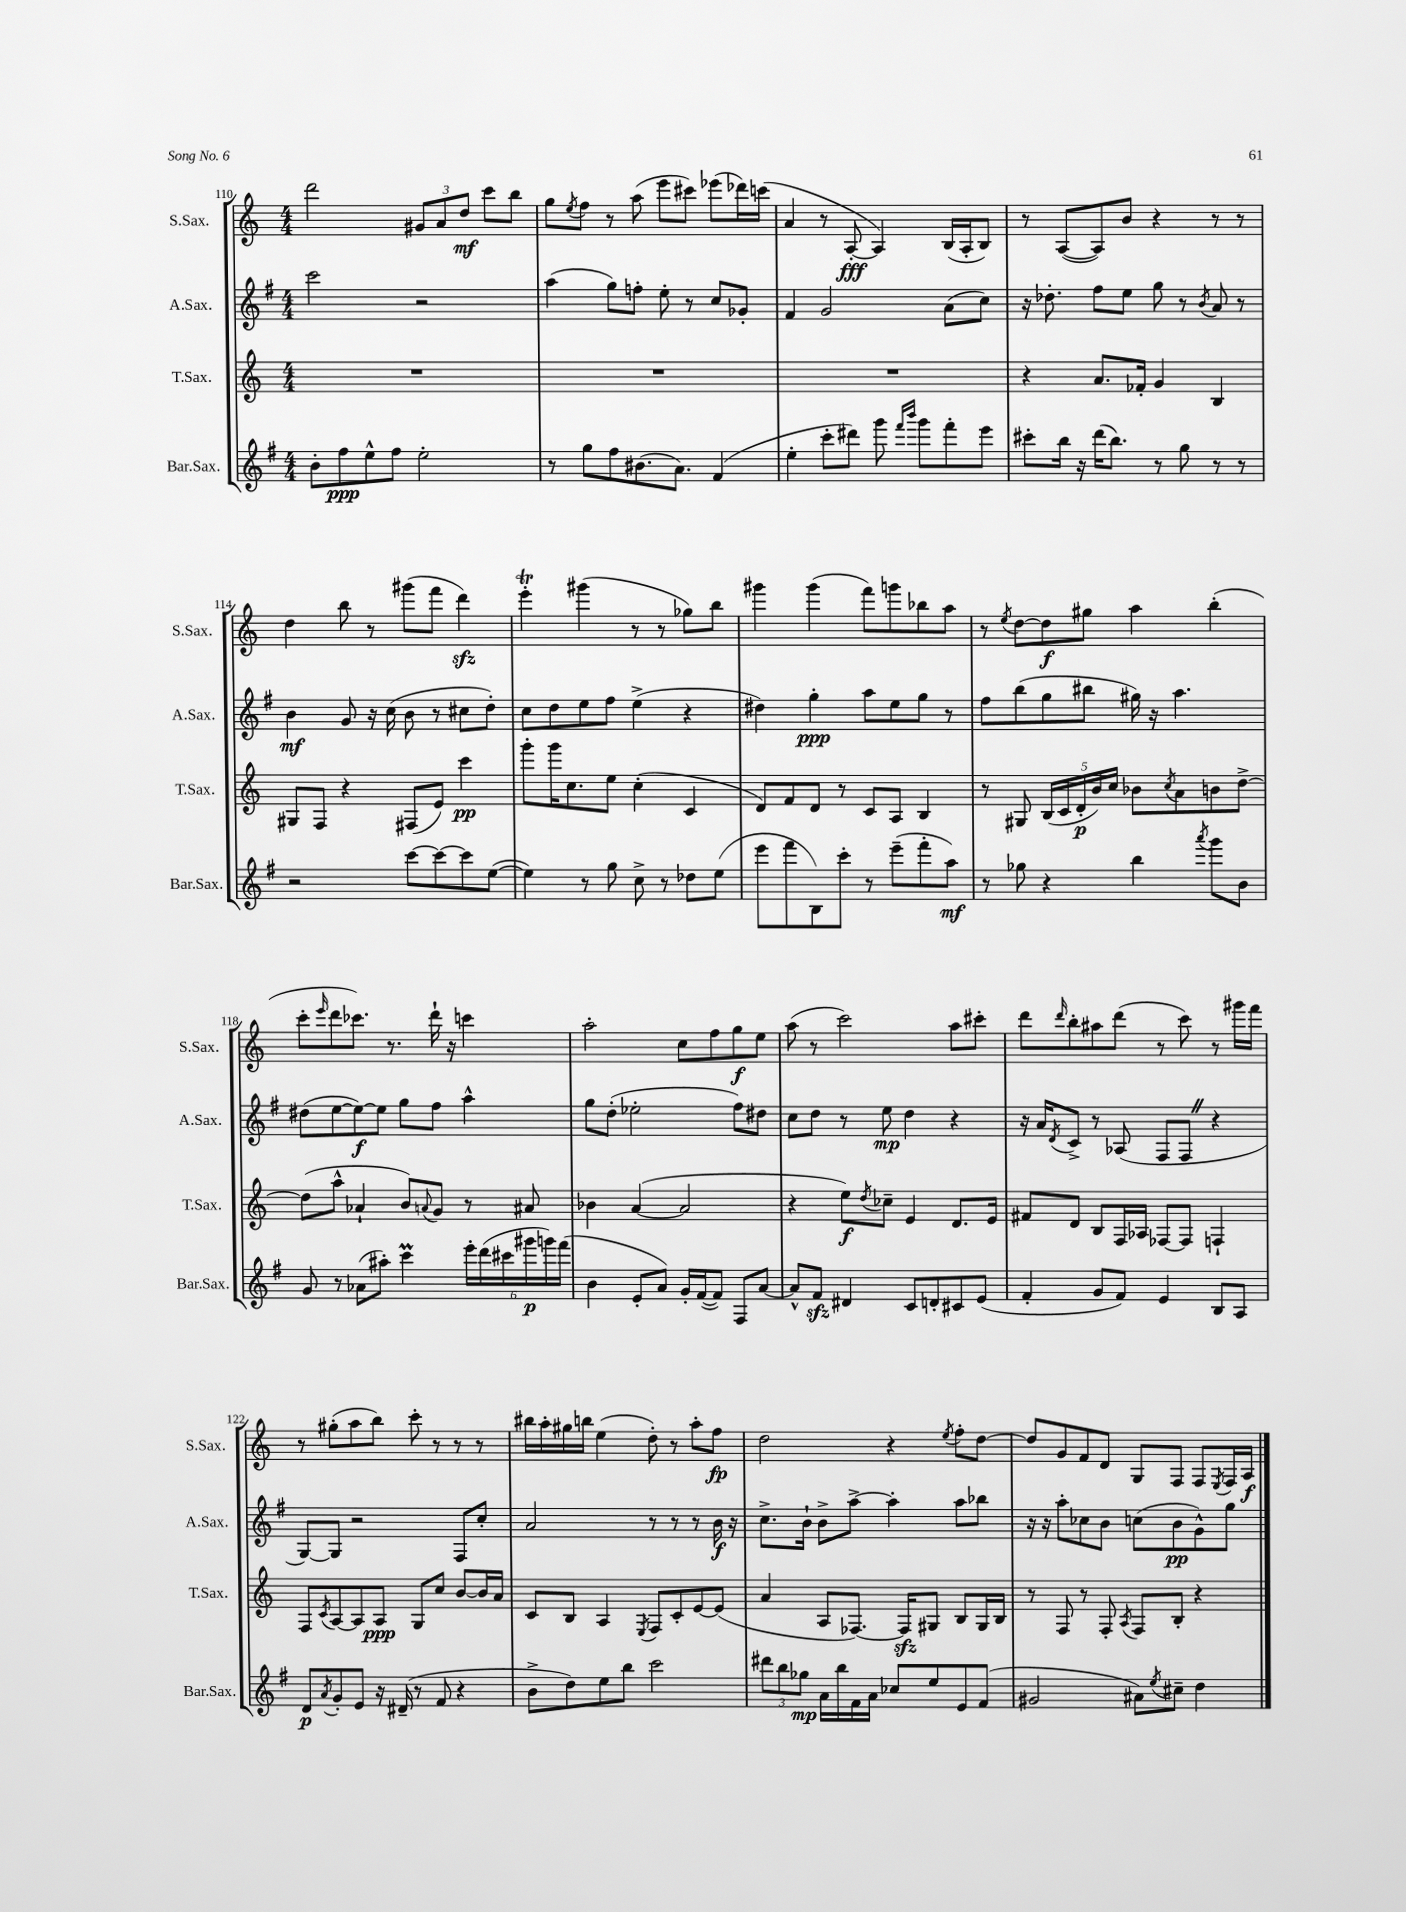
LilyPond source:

<<
\new StaffGroup <<
\new Staff = "s0" \with { instrumentName = "S.Sax." shortInstrumentName = "S.Sax." } {
    \clef treble \key c \major \numericTimeSignature \time 4/4
    d'''2 \tuplet 3/2 { gis'8 a'8 d''8\mf } c'''8 b''8 |
    g''8 \acciaccatura { e''8 } f''8 r8 a''8( e'''8 cis'''8) ees'''8( des'''16) c'''16( |
    a'4 r8 a8~-.\fff a4) b16( a16-. b8) |
    r8 a8~( a8) b'8 r4 r8 r8 |
    d''4 b''8 r8 gis'''8( f'''8 d'''4\sfz) |
    e'''4-.\trill gis'''4( r8 r8 ges''8) b''8 |
    gis'''4 gis'''4( f'''8) g'''8 bes''8 a''8 |
    r8 \acciaccatura { e''8 } d''8~ d''8\f gis''8 a''4 b''4-.( |
    c'''8-. \grace { e'''16 } d'''8 ces'''8.) r8. d'''16-! r16 c'''4 |
    a''2-. c''8 f''8 g''8\f e''8 |
    a''8( r8 c'''2) a''8 cis'''8-. |
    d'''8 \grace { d'''16 } b''8-. ais''8 d'''8( r8 c'''8) r8 gis'''16 f'''16 |
    r8 gis''8-.( a''8 b''8) c'''8-. r8 r8 r8 |
    bis''16 a''16-. gis''16 b''16 e''4( d''8-.) r8 a''8-. f''8\fp |
    d''2 r4 \acciaccatura { e''8 } f''8-. d''8~ |
    d''8 g'8 f'8 d'8 g8 f8 f8 \acciaccatura { e8 } f16 a16\f \bar "|." |
}
\new Staff = "s1" \with { instrumentName = "A.Sax." shortInstrumentName = "A.Sax." } {
    \clef treble \key g \major \numericTimeSignature \time 4/4
    c'''2 r2 |
    a''4( g''8) f''8-. e''8-. r8 c''8 ges'8-. |
    fis'4 g'2 a'8( c''8) |
    r16 des''8.-. fis''8 e''8 g''8 r8 \acciaccatura { b'8 } a'8 r8 |
    b'4\mf g'8 r16 c''16( b'8 r8 cis''8 d''8-.) |
    c''8 d''8 e''8 fis''8 e''4->( r4 |
    dis''4) g''4-.\ppp a''8 e''8 g''8 r8 |
    fis''8 b''8( g''8 bis''8 gis''16) r16 a''4. |
    dis''8( e''8~ e''8~\f) e''8 g''8 fis''8 a''4-^ |
    g''8 d''8-.( ees''2-. fis''8) dis''8 |
    c''8 d''8 r8 e''8\mp d''4 r4 |
    r16 a'16 \acciaccatura { d'8 } c'8-> r8 aes8( fis8 fis8 \once \override BreathingSign.text = \markup { \musicglyph "scripts.caesura.straight" } \breathe r4 |
    g8~) g8 r2 fis8 c''8-. |
    a'2 r8 r8 r8 b'16\f r16 |
    c''8.-> b'16-! b'8-> a''8~-> a''4-. a''8 bes''8 |
    r16 r16 a''8-. ces''8 b'8 c''8( b'8\pp g'8-^) g''8 \bar "|." |
}
\new Staff = "s2" \with { instrumentName = "T.Sax." shortInstrumentName = "T.Sax." } {
    \clef treble \key c \major \numericTimeSignature \time 4/4
    R1 |
    R1 |
    R1 |
    r4 a'8. fes'16-. g'4 b4 |
    gis8 f8 r4 fis8( e'8) c'''4\pp |
    g'''8-. g'''16 c''8. e''8 c''4-.( c'4 |
    d'8) f'8 d'8 r8 c'8 a8 b4 |
    r8 gis8 \tuplet 5/4 { b16( c'16 d'16-.\p b'16) c''16 } bes'8 \acciaccatura { c''8 } a'8 b'8 d''8~-> |
    d''8( a''8-^ aes'4-! b'8) \appoggiatura { a'8 } g'8 r8 ais'8 |
    bes'4 a'4~( a'2 |
    r4 e''8\f) \acciaccatura { d''8 } ces''8-- e'4 d'8. e'16 |
    fis'8 d'8 b8 f16 aes16 fes8~ fes8 f4-! |
    f8 \acciaccatura { c'8 } a8~ a8 a8\ppp g8 c''8 b'8~ b'16 a'16 |
    c'8 b8 a4 \acciaccatura { e8 } f8 c'8-. e'8~ e'8( |
    a'4 a8 fes8.~) fes16\sfz gis8 b8 gis16 b16 |
    r8 f8 r8 f8-. \acciaccatura { a8 } f8 b8-. r4 \bar "|." |
}
\new Staff = "s3" \with { instrumentName = "Bar.Sax." shortInstrumentName = "Bar.Sax." } {
    \clef treble \key g \major \numericTimeSignature \time 4/4
    b'8-. fis''8\ppp e''8-^ fis''8 e''2-. |
    r8 g''8 fis''8 bis'8.( a'8.) fis'4( |
    e''4-. c'''8-. dis'''8) g'''8 \grace { fis'''16 b'''16 } g'''8 fis'''8-. e'''8 |
    cis'''8-. b''16 r16 d'''16( b''8.) r8 g''8 r8 r8 |
    r2 c'''8~ c'''8~ c'''8 e''8~( |
    e''4) r8 g''8 c''8-> r8 des''8 e''8( |
    e'''8 fis'''8 b8) c'''8-. r8 e'''8--( fis'''8-. a''8\mf) |
    r8 ges''8 r4 b''4 \acciaccatura { a'''8 } g'''8 b'8 |
    g'8 r8 aes'8( ais''8-.) c'''4\prall \tuplet 6/4 { e'''16-. d'''16( cis'''16 gis'''16\p g'''16) fis'''16( } |
    b'4 e'8-. a'8) g'16-. fis'16~( fis'8) fis8 a'8~ |
    a'8-^ fis'8\sfz dis'4 c'8 d'8-. cis'8 e'8( |
    fis'4-. g'8 fis'8) e'4 b8 a8 |
    d'8\p \acciaccatura { a'8 } g'8-. e'8 r16 dis'16--( r8 fis'8 r4 |
    b'8-> d''8) e''8 b''8 c'''2 |
    \tuplet 3/2 { dis'''8 b''8 ges''8\mp } a'16 b''16 fis'16 a'16 ces''8 e''8 e'8 fis'8( |
    gis'2 ais'8) \acciaccatura { e''8 } cis''8-- d''4 \bar "|." |
}
>>
>>
\layout { \context { \Score currentBarNumber = #110 } }
